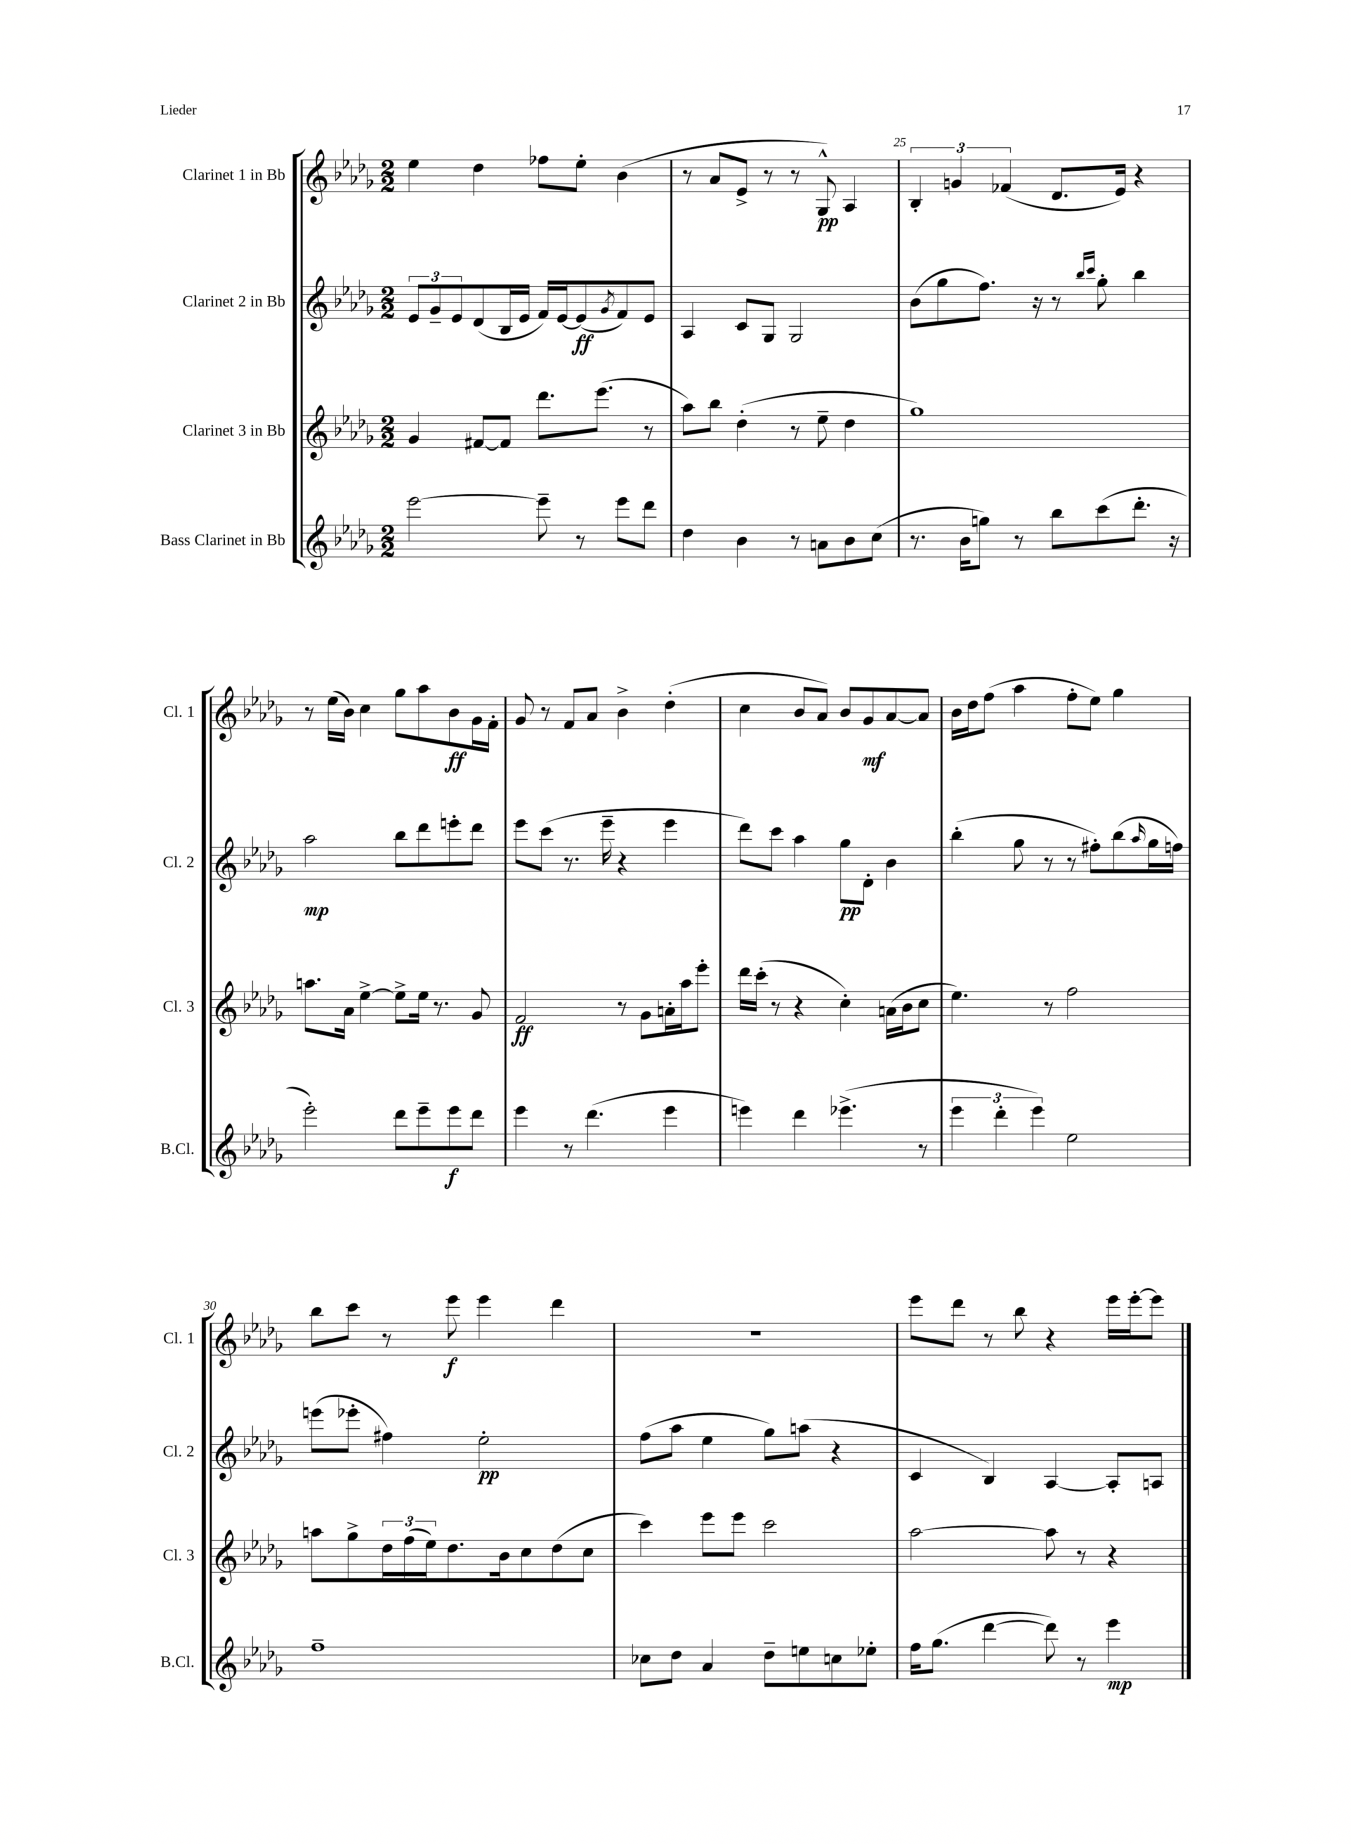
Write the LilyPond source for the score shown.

<<
\new StaffGroup <<
\new Staff = "s0" \with { instrumentName = "Clarinet 1 in Bb" shortInstrumentName = "Cl. 1" } {
    \clef treble \key des \major \numericTimeSignature \time 2/2
    ees''4 des''4 fes''8 ees''8-. bes'4( |
    r8 aes'8 ees'8-> r8 r8 ges8-^\pp) aes4 |
    \tuplet 3/2 { bes4-. g'4 fes'4( } des'8. ees'16) r4 |
    r8 ees''16( bes'16) c''4 ges''8 aes''8 bes'8\ff ges'16 f'16-. |
    ges'8 r8 f'8 aes'8 bes'4-> des''4-.( |
    c''4 bes'8 aes'8) bes'8 ges'8\mf aes'8~ aes'8 |
    bes'16 des''16 f''8( aes''4 f''8-. ees''8) ges''4 |
    bes''8 c'''8 r8 ees'''8\f ees'''4 des'''4 |
    r1 |
    ees'''8 des'''8 r8 bes''8 r4 ees'''16 ees'''16~-. ees'''8 \bar "|." |
}
\new Staff = "s1" \with { instrumentName = "Clarinet 2 in Bb" shortInstrumentName = "Cl. 2" } {
    \clef treble \key des \major \numericTimeSignature \time 2/2
    \tuplet 3/2 { ees'8 ges'8-- ees'8 } des'8( bes16 ees'16 f'16) ees'16~ ees'8\ff( \acciaccatura { ges'8 } f'8) ees'8 |
    aes4 c'8 ges8 ges2 |
    bes'8( ges''8 f''8.) r16 r8 \grace { bes''16 c'''16 } ges''8-. bes''4 |
    aes''2\mp bes''8 des'''8 e'''8-. des'''8 |
    ees'''8 c'''8( r8. ees'''16-- r4 ees'''4 |
    des'''8) c'''8 aes''4 ges''8\pp des'8-. bes'4 |
    bes''4-.( ges''8 r8 r8 fis''8-.) bes''8( \grace { aes''16 } ges''16 f''16) |
    e'''8( ees'''8-. fis''4) ees''2-.\pp |
    f''8( aes''8 ees''4 ges''8) a''8( r4 |
    c'4 bes4) aes4~ aes8-. a8 \bar "|." |
}
\new Staff = "s2" \with { instrumentName = "Clarinet 3 in Bb" shortInstrumentName = "Cl. 3" } {
    \clef treble \key des \major \numericTimeSignature \time 2/2
    ges'4 fis'8~ fis'8 des'''8. ees'''8.( r8 |
    aes''8) bes''8 des''4-.( r8 ees''8-- des''4 |
    ges''1) |
    a''8. aes'16 ees''4~-> ees''8-> ees''16 r8. ges'8 |
    f'2\ff r8 ges'8 a'16-. aes''16 ees'''8-. |
    des'''16 c'''16-.( r8 r4 c''4-.) a'16( bes'16 c''8 |
    ees''4.) r8 f''2 |
    a''8 ges''8-> \tuplet 3/2 { des''16 f''16( ees''16) } des''8. bes'16 c''8 des''8( c''8 |
    c'''4) ees'''8 ees'''8 c'''2 |
    aes''2~ aes''8 r8 r4 \bar "|." |
}
\new Staff = "s3" \with { instrumentName = "Bass Clarinet in Bb" shortInstrumentName = "B.Cl." } {
    \clef treble \key des \major \numericTimeSignature \time 2/2
    ees'''2~ ees'''8-- r8 ees'''8 des'''8 |
    des''4 bes'4 r8 a'8 bes'8 c''8( |
    r8. bes'16 g''8) r8 bes''8 c'''8( des'''8.-. r16 |
    ees'''2-.) des'''8 ees'''8-- ees'''8\f des'''8 |
    ees'''4 r8 des'''4.( ees'''4 |
    e'''4) des'''4 ees'''4.->( r8 |
    \tuplet 3/2 { ees'''4 des'''4-. ees'''4) } ees''2 |
    f''1-- |
    ces''8 des''8 aes'4 des''8-- e''8 c''8 ees''8-. |
    f''16 ges''8.( des'''4~ des'''8) r8 ees'''4\mp \bar "|." |
}
>>
>>
\layout { \context { \Score currentBarNumber = #23 \override BarNumber.break-visibility = ##(#f #t #t) barNumberVisibility = #(every-nth-bar-number-visible 5) } }
